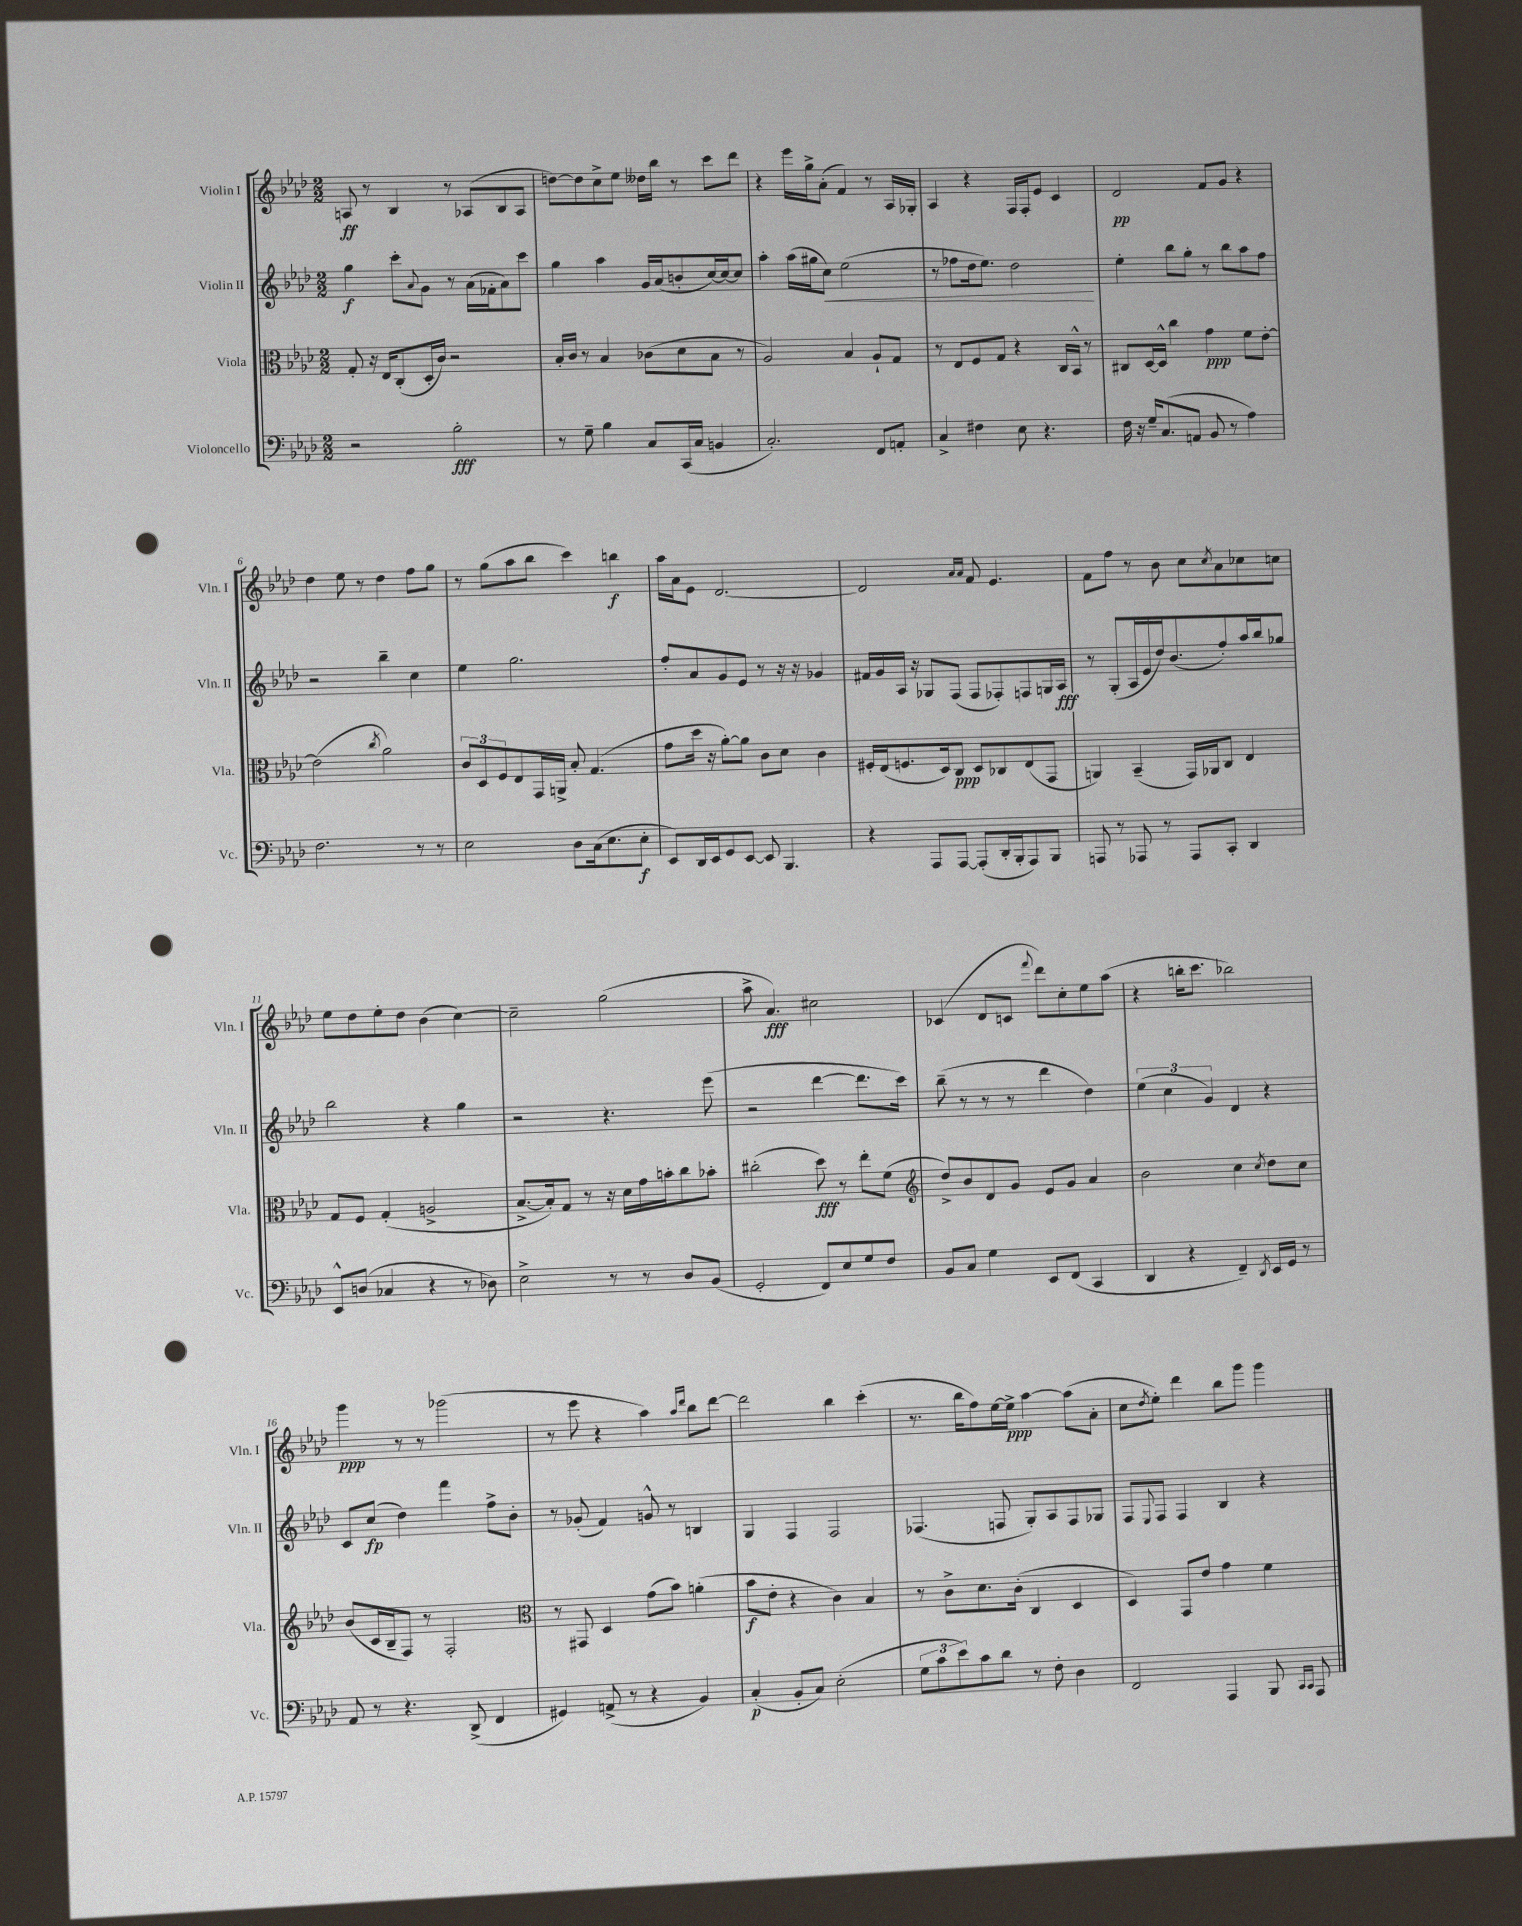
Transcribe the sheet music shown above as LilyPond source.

<<
\new StaffGroup <<
\new Staff = "s0" \with { instrumentName = "Violin I" shortInstrumentName = "Vln. I" } {
    \clef treble \key aes \major \numericTimeSignature \time 2/2
    a8\ff r8 bes4 r8 aes8( bes8 aes8 |
    d''8~) d''8 c''8-> ees''8 deses''16 bes''16 r8 c'''8 des'''8 |
    r4 ees'''16 g''16-> aes'8-.( f'4) r8 aes16 ges16-. |
    aes4 r4 f16 f16-. ees'8 c'4 |
    des'2\pp f'8 g'8 r4 |
    des''4 ees''8 r8 des''4 f''8 g''8 |
    r8 g''8( aes''8 bes''8 c'''4) b''4\f |
    aes''16 aes'16 ees'8 des'2.~ |
    des'2 \grace { aes'16 aes'16 } f'8 ees'4. |
    f'8 f''8 r8 bes'8 c''8 \acciaccatura { c''8 } aes'8 ces''8 c''8 |
    ees''8 des''8 ees''8-. des''8 bes'4( c''4~) |
    c''2-- g''2( |
    aes''8-> aes'4.\fff) cis''2 |
    ces'4( des'8 c'8 \appoggiatura { f'''8 } des'''8) c''8-. ees''8 aes''8( |
    r4 b''16-. c'''8. bes''2) |
    g'''4\ppp r8 r8 ges'''2( |
    r8 ees'''8 r4 aes''4) \grace { aes''16 des'''16 } bes''8 des'''8~ |
    des'''2 bes''4 c'''4-.( |
    r8. bes''16 f''8) ees''16~ ees''16->\ppp aes''4~ aes''8( aes'8-. |
    c''8 \acciaccatura { des''8 } ees''8-.) des'''4 bes''8 g'''8 g'''4 \bar "|." |
}
\new Staff = "s1" \with { instrumentName = "Violin II" shortInstrumentName = "Vln. II" } {
    \clef treble \key aes \major \numericTimeSignature \time 2/2
    g''4\f c'''8-. \appoggiatura { aes'8 } g'8 r8 aes'16( fes'16-. aes'8) c'''8 |
    g''4 aes''4 g'16 aes'16( b'8-. c''16~) c''16~ c''8 |
    aes''4-. aes''16( gis''16 c''8\<) ees''2( |
    r8 fes''8 des''16 ees''8.) des''2\! |
    ees''4-. bes''8 g''8-. r8 bes''8 aes''8 f''8 |
    r2 bes''4-- c''4 |
    ees''4 g''2. |
    f''8-. aes'8 g'8 ees'8 r8 r16 r16 ges'4 |
    fis'16 g'16 aes16 r16 ges8 f8( f8 fes8-.) f8 g16 aes16\fff |
    r8 g8-.( aes16 ees'16 des''16) bes'8.( f''8-.) aes''16 bes''16 ges''8 |
    bes''2 r4 g''4 |
    r2 r4. ees'''8( |
    r2 des'''4~ des'''8. c'''16) |
    bes''8--( r8 r8 r8 des'''4 des''4) |
    \tuplet 3/2 { ees''4( c''4 g'4) } des'4 r4 |
    c'8 c''8\fp( des''4) f'''4 f''8-> bes'8-. |
    r8 ges'8-.( f'4) g'8-^ r8 b4 |
    g4 f4 f2 |
    fes4.( f8 g8-.) aes8 f8 ges8 |
    f8 \appoggiatura { ees8 } f8 f4 bes4 r4 \bar "|." |
}
\new Staff = "s2" \with { instrumentName = "Viola" shortInstrumentName = "Vla." } {
    \clef alto \key aes \major \numericTimeSignature \time 2/2
    g8-. r16 ees16 c8-.( des16-. c'16) r2 |
    bes16-. c'16 r8 bes4 ces'8( des'8 bes8 r8 |
    aes2) bes4 aes8-! g8 |
    r8 ees8 f8 g8 r4 c16 bes,16-^ r8 |
    cis8 des16~ des16-^ c''4 g'4\ppp f'8 ees'8~-. |
    ees'2( \acciaccatura { c''8 } aes'2) |
    \tuplet 3/2 { c'8 des8 f8 } ees8 g,16 a,16-> bes8-. g4.( |
    g'8 des''16 r16 aes'8~-.) aes'8 c'8 des'8 c'4 |
    fis16-. ees16( f8. des16) c8\ppp des8 ces8 ees8( g,8 |
    a,4) bes,4--( g,16) aes,16 c8 ees4 |
    g8 f8 g4-.( a2-> |
    bes8.~-> bes16-.) g8 r8 r16 des'16 g'16 b'16-. c''8 bes'8-. |
    cis''2-.( des''8\fff) r8 ees''8-. f'8( |
    \clef treble des''8->) bes'8 des'8 g'8 ees'8 g'8 aes'4 |
    bes'2 c''4 \acciaccatura { c''8 } des''8 c''8 |
    bes'8( c'16 bes16-- f8) r8 f2-. |
    \clef alto r8 gis,8 des4 g'8( bes'8) a'4-.( |
    bes'8\f ees'8-. r4 c'4) bes4 |
    r8 c'8-> des'8. c'16-.( c4 des4 |
    des4) g,8 ees'8 g'4 f'4 \bar "|." |
}
\new Staff = "s3" \with { instrumentName = "Violoncello" shortInstrumentName = "Vc." } {
    \clef bass \key aes \major \numericTimeSignature \time 2/2
    r2 bes2-.\fff |
    r8 g8-- bes4 c8 c,16( c16 b,4 |
    c2.-.) f,8 a,8-. |
    c4-> fis4 ees8 r4. |
    f16 r16 g16-- c8.( a,8 bes,8 r8 aes4) |
    f2. r8 r8 |
    ees2 des8 c16( ees8. ees8-.\f |
    ees,8) des,16 ees,16 g,8 ees,8~ ees,8 bes,,4. |
    r4 aes,,8 aes,,8~ aes,,8-.( des,16-. bes,,16-. aes,,8) bes,,8 |
    a,,8 r8 aes,,8 r8 aes,,8 c,8-. des,4 |
    ees,8-^ d8( ces4 r4 r8 des8) |
    ees2-> r8 r8 des8 bes,8( |
    g,2-. f,8) ees8 g8 f8 |
    bes,8 c8 g4 ees,8 f,8( c,4 |
    des,4 r4 f,4--) \acciaccatura { des,8 } ees,16 g,16 r8 |
    aes,8 r8 r4. des,8->( f,4 |
    gis,4) a,8->( r8 r4 bes,4) |
    c4-.\p( bes,8-. c8) ees2-.( |
    \tuplet 3/2 { g8 c'8 ees'8) } c'8 des'8 r8 f8-. des4 |
    f,2 aes,,4 bes,,8 \grace { c,16 c,16 } aes,,8 \bar "|." |
}
>>
>>
